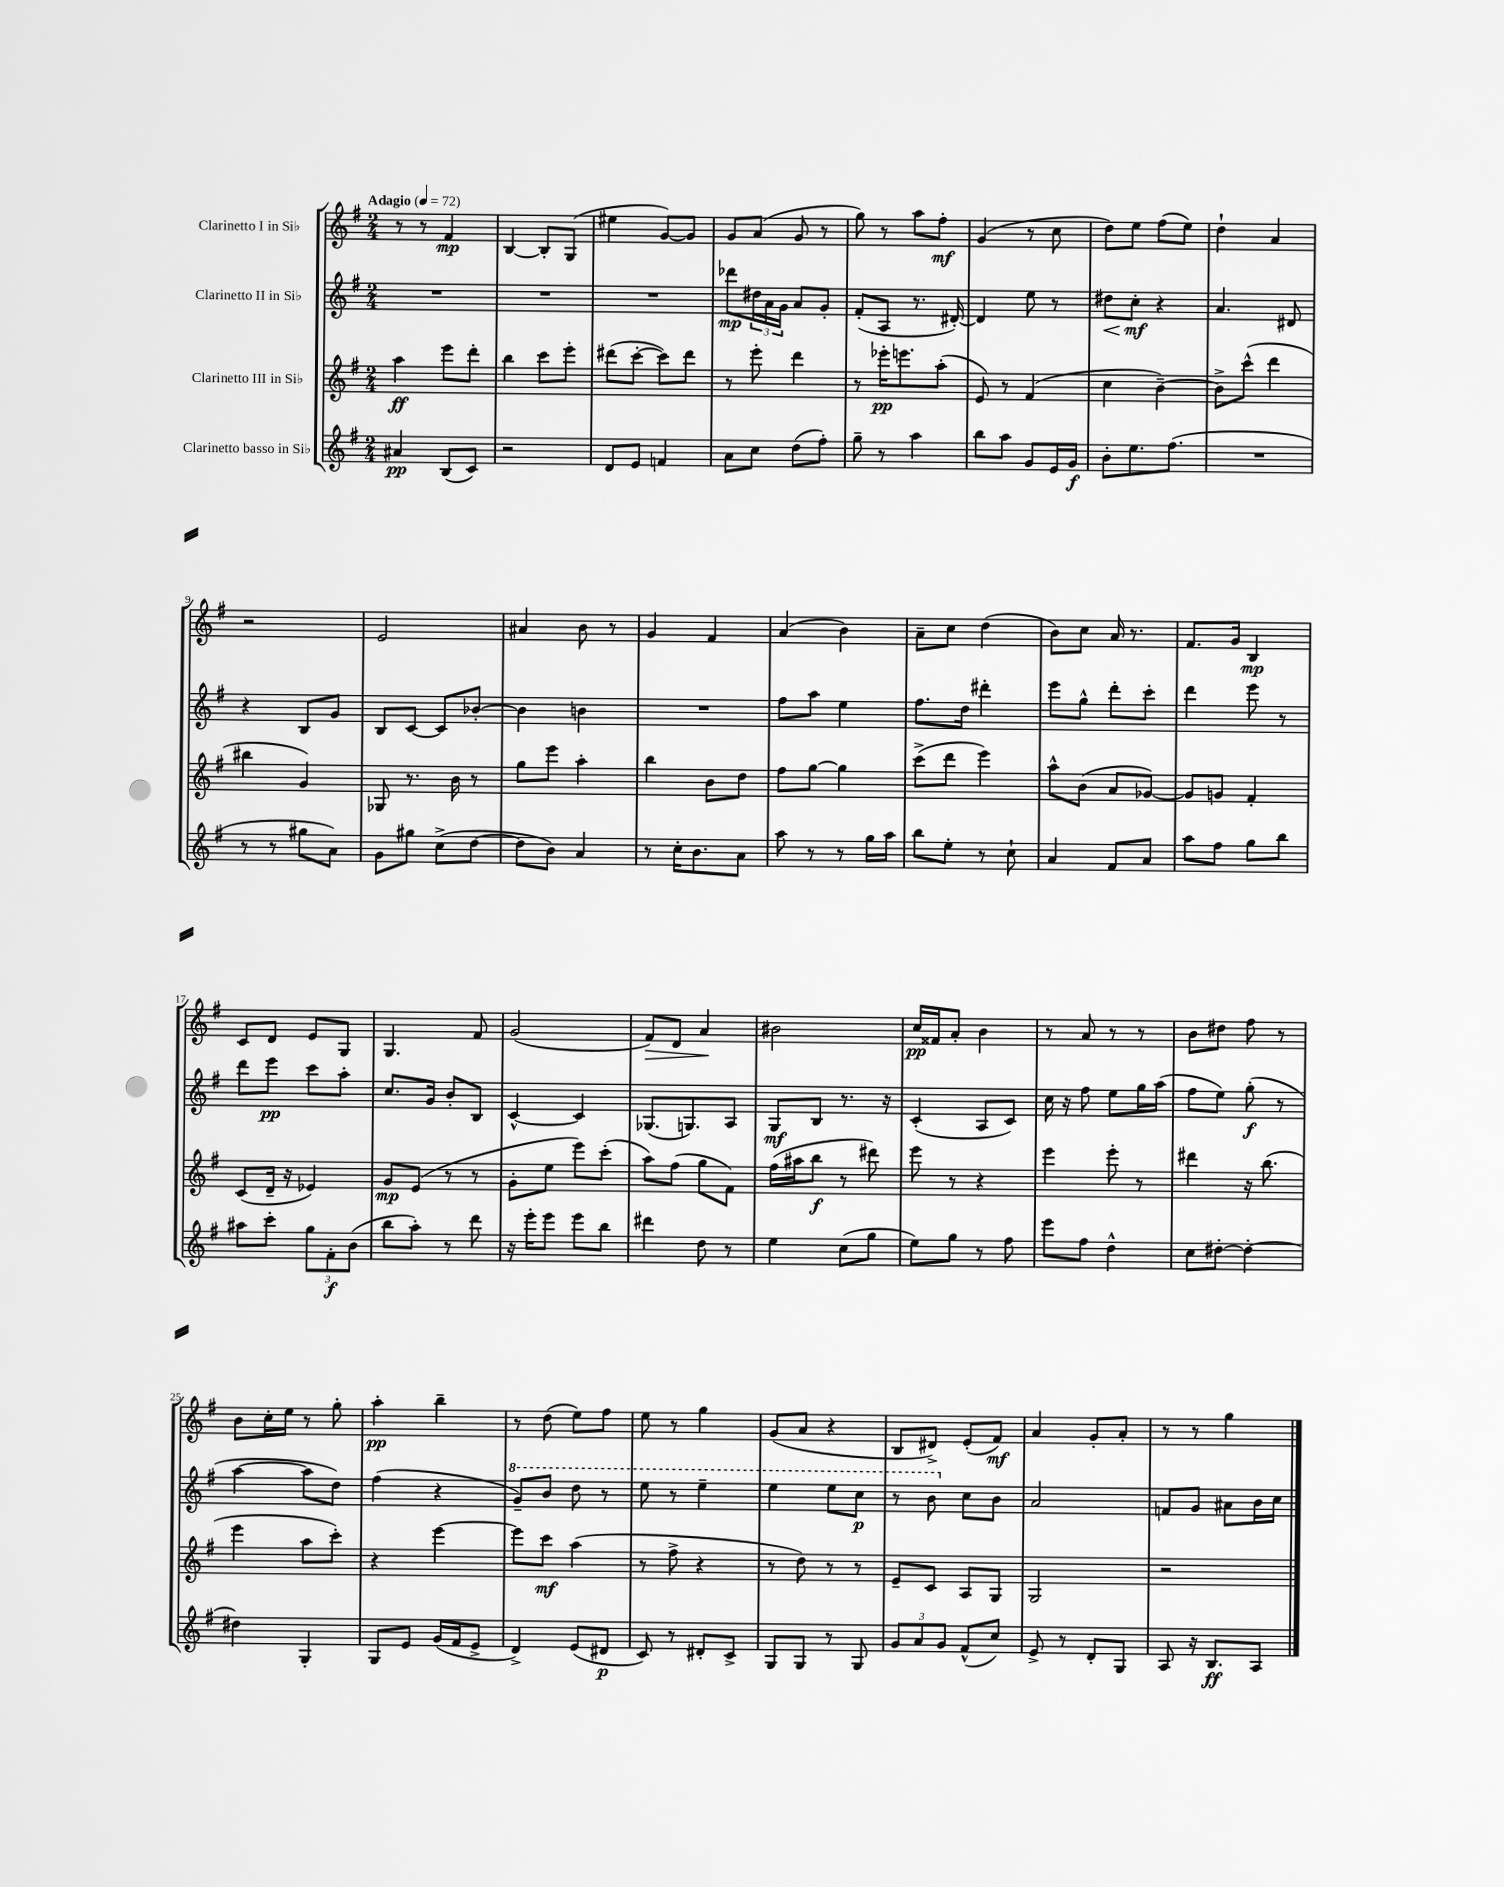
<<
\new StaffGroup <<
\new Staff = "s0" \with { instrumentName = "Clarinetto I in Sib" } {
    \clef treble \key g \major \numericTimeSignature \time 2/4 \tempo "Adagio" 4 = 72
    r8 r8 fis'4\mp |
    b4~ b8-. g8( |
    eis''4 g'8~) g'8 |
    g'8 a'8( g'8 r8 |
    g''8) r8 a''8 fis''8-.\mf |
    g'4( r8 c''8 |
    d''8) e''8 fis''8( e''8) |
    d''4-! a'4 |
    r2 |
    e'2 |
    ais'4 b'8 r8 |
    g'4 fis'4 |
    a'4( b'4) |
    a'8-- c''8 d''4( |
    b'8) c''8 a'16 r8. |
    fis'8. g'16 b4\mp |
    c'8 d'8 e'8 g8 |
    g4. fis'8 |
    g'2( |
    fis'8\>) d'8 a'4\! |
    bis'2 |
    c''16\pp fisis'16 a'8-. b'4 |
    r8 a'8 r8 r8 |
    b'8 dis''8 fis''8 r8 |
    b'8 c''16-. e''16 r8 g''8-. |
    a''4-.\pp b''4-- |
    r8 d''8( e''8) fis''8 |
    e''8 r8 g''4 |
    g'8( a'8 r4 |
    b8 dis'8->) e'8-.( fis'8\mf) |
    a'4 g'8-. a'8-. |
    r8 r8 g''4 \bar "|." |
}
\new Staff = "s1" \with { instrumentName = "Clarinetto II in Sib" } {
    \clef treble \key g \major \numericTimeSignature \time 2/4
    R2 |
    R2 |
    R2 |
    des'''8\mp \tuplet 3/2 { dis''16 a'16 g'16 } a'8 g'8-. |
    fis'8-.( a8 r8. dis'16~-.) |
    dis'4 e''8 r8 |
    dis''8\< c''8-.\mf\! r4 |
    a'4. dis'8 |
    r4 b8 g'8 |
    b8 c'8~ c'8 bes'8~-. |
    bes'4 b'4 |
    R2 |
    fis''8 a''8 e''4 |
    fis''8. d''16 dis'''4-. |
    e'''8 g''8-^ d'''8-. c'''8-. |
    d'''4 e'''8 r8 |
    d'''8 e'''8\pp c'''8 a''8-. |
    c''8. g'16 b'8-. b8 |
    c'4~-^ c'4 |
    ges8.( g8.) a8 |
    g8\mf b8 r8. r16 |
    c'4-.( a8 c'8) |
    c''16 r16 fis''8 e''8 g''16 a''16( |
    fis''8 e''8) g''8-.\f( r8 |
    a''4~ a''8 d''8) |
    fis''4( r4 |
    \ottava #1 g''8--) b''8 d'''8 r8 |
    e'''8 r8 e'''4-- |
    e'''4 e'''8 c'''8\p |
    r8 b''8 \ottava #0 c''8 b'8 |
    a'2 |
    f'8 g'8 ais'8 b'16 c''16 \bar "|." |
}
\new Staff = "s2" \with { instrumentName = "Clarinetto III in Sib" } {
    \clef treble \key g \major \numericTimeSignature \time 2/4
    a''4\ff e'''8 d'''8-. |
    b''4 c'''8 e'''8-. |
    dis'''8( c'''8~-. c'''8) dis'''8 |
    r8 e'''8-. d'''4 |
    r8 ees'''16-.\pp e'''8. a''8-.( |
    e'8) r8 fis'4( |
    c''4 b'4~--) |
    b'8-> c'''8-^( d'''4 |
    bis''4 g'4) |
    ges8 r8. b'16 r8 |
    g''8 e'''8 a''4-. |
    b''4 b'8 d''8 |
    fis''8 g''8~ g''4 |
    c'''8->( d'''8 e'''4) |
    a''8-^ b'8( a'8 ges'8~) |
    ges'8 g'8 fis'4-. |
    c'8( d'16-- r16 ees'4) |
    g'8\mp e'8( r8 r8 |
    g'8-. e''8 e'''8) c'''8-.( |
    a''8) fis''8( g''8 fis'8) |
    fis''16( ais''16 b''8\f r8 dis'''8) |
    e'''8 r8 r4 |
    e'''4 e'''8-. r8 |
    dis'''4 r16 b''8.( |
    e'''4 a''8 c'''8-.) |
    r4 e'''4~ |
    e'''8 c'''8\mf a''4( |
    r8 fis''8-> r4 |
    r8 d''8) r8 r8 |
    e'8-- c'8 a8 g8 |
    g2 |
    r2 \bar "|." |
}
\new Staff = "s3" \with { instrumentName = "Clarinetto basso in Sib" } {
    \clef treble \key g \major \numericTimeSignature \time 2/4
    ais'4\pp b8( c'8) |
    r2 |
    d'8 e'8 f'4 |
    a'8 c''8 d''8( fis''8-.) |
    g''8-- r8 a''4 |
    b''8 a''8 g'8 e'16 g'16\f |
    b'8-. e''8. fis''8.( |
    R2 |
    r8 r8 gis''8 a'8) |
    g'8 gis''8 c''8->( d''8~ |
    d''8 b'8) a'4 |
    r8 c''16-. b'8. a'8 |
    a''8 r8 r8 g''16 a''16 |
    b''8 e''8-. r8 c''8-! |
    a'4 fis'8 a'8 |
    a''8 fis''8 g''8 b''8 |
    ais''8 c'''8-. \tuplet 3/2 { g''8 fis'8-.\f b'8( } |
    b''8 a''8-.) r8 d'''8 |
    r16 e'''16-. e'''8 e'''8 b''8 |
    dis'''4 d''8 r8 |
    e''4 c''8( g''8 |
    e''8) g''8 r8 fis''8 |
    e'''8 fis''8 d''4-^ |
    c''8 dis''8~-. dis''4~-. |
    dis''4 g4-. |
    g8 e'8 g'16( fis'16 e'8-> |
    d'4->) e'8( dis'8\p |
    c'8) r8 dis'8-. c'8-> |
    g8 g8 r8 g8 |
    \tuplet 3/2 { g'8 a'8 g'8 } fis'8-^( c''8) |
    e'8-> r8 d'8-. g8 |
    a8 r16 b8.\ff a8 \bar "|." |
}
>>
>>
